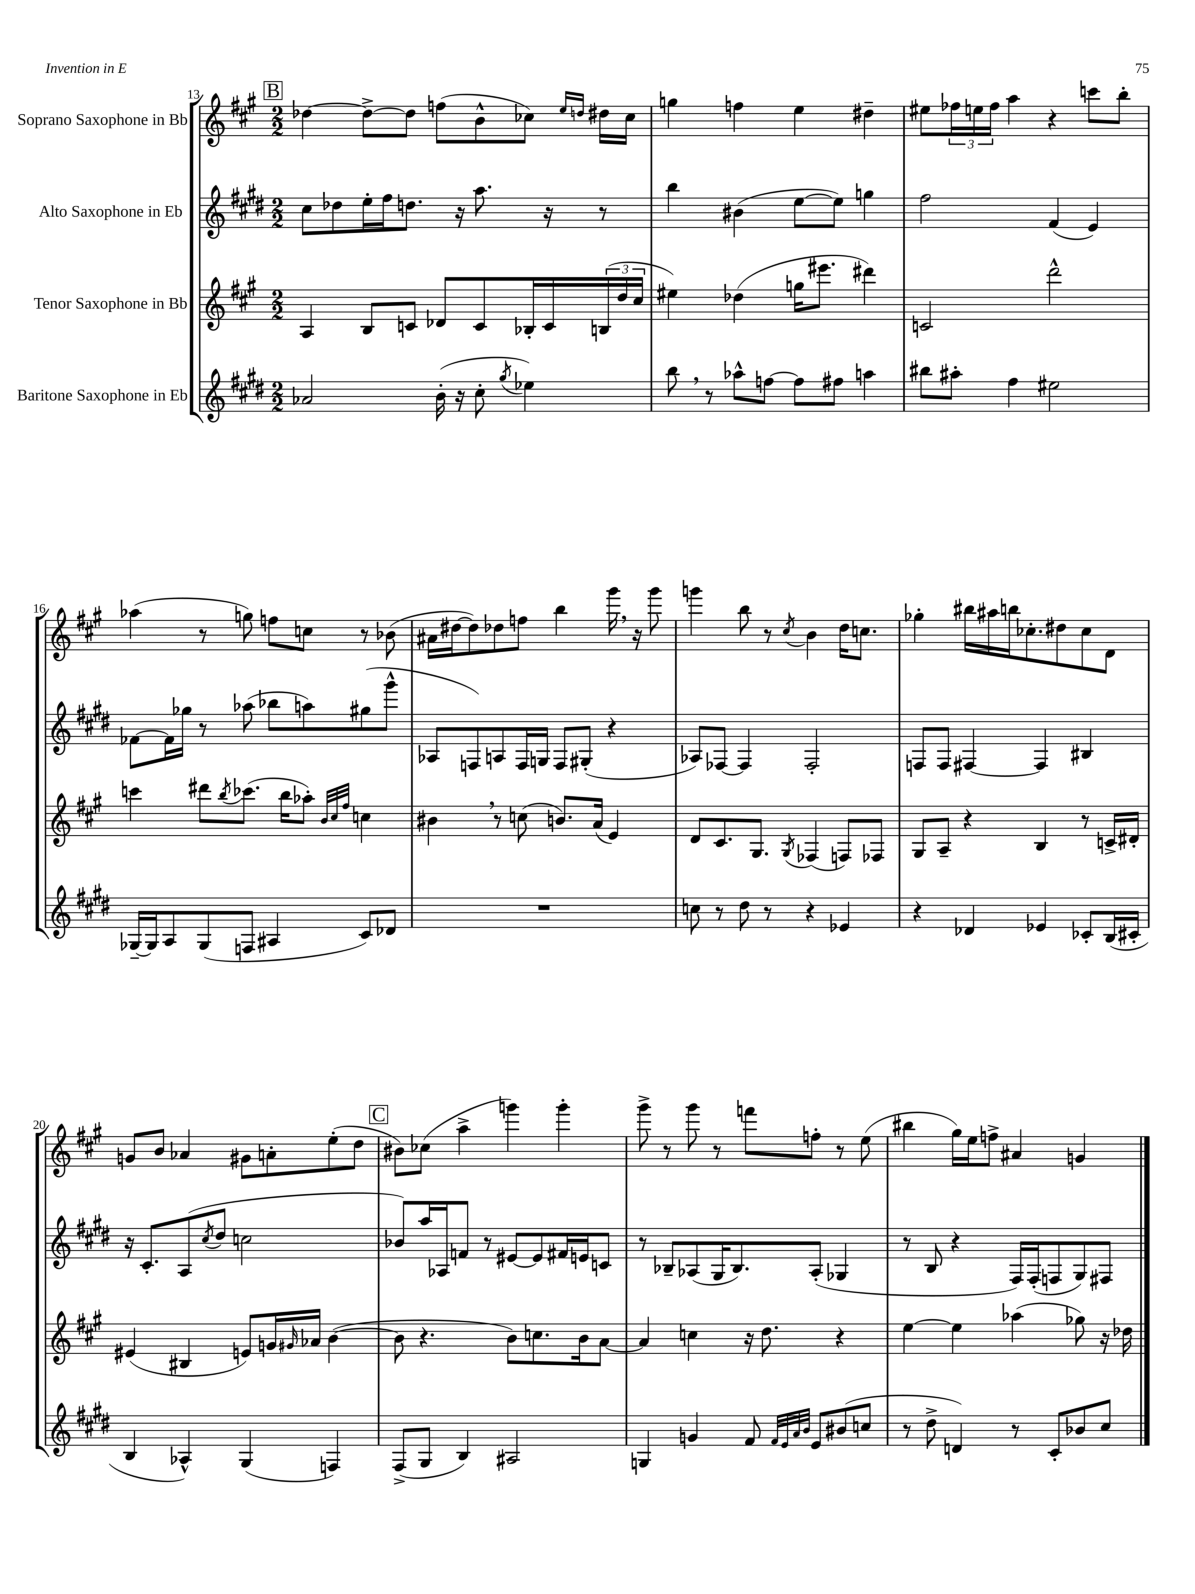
<<
\new StaffGroup <<
\new Staff = "s0" \with { instrumentName = "Soprano Saxophone in Bb" } {
    \clef treble \key a \major \numericTimeSignature \time 2/2
    \mark \markup { \box "B" } des''4~ des''8~-> des''8 f''8( b'8-^ ces''8) \grace { e''16 d''16 } dis''16 ces''16 |
    g''4 f''4 e''4 dis''4-- |
    eis''8 \tuplet 3/2 { fes''16 e''16 fes''16 } a''4 r4 c'''8 b''8-. |
    aes''4( r8 g''8) f''8 c''8 r8 bes'8( |
    ais'16 dis''16~ dis''8) des''8 f''8 b''4 gis'''16 \breathe r16 gis'''8 |
    g'''4 b''8 r8 \acciaccatura { cis''8 } b'4 d''16 c''8. |
    ges''4-. bis''16 ais''16 b''16 ces''8.-. dis''8 ces''8 d'8 |
    g'8 b'8 aes'4 gis'8 a'8-. e''8-.( d''8 |
    \mark \markup { \box "C" } bis'8) ces''8( a''4-> g'''4) g'''4-. |
    gis'''8-> r8 gis'''8 r8 f'''8 f''8-. r8 e''8( |
    bis''4 gis''16) e''16 f''8-> ais'4 g'4 \bar "|." |
}
\new Staff = "s1" \with { instrumentName = "Alto Saxophone in Eb" } {
    \clef treble \key e \major \numericTimeSignature \time 2/2
    \mark \markup { \box "B" } cis''8 des''8 e''16-. fis''16 d''8. r16 a''8. r16 r8 |
    b''4 bis'4( e''8~ e''8) g''4 |
    fis''2 fis'4( e'4) |
    fes'8~ fes'16 ges''16 r8 aes''8( bes''8 a''8) gis''8( gis'''8-^ |
    aes8 f8) a8 f16 g16 f8 gis8-.( r4 |
    aes8) fes8~ fes4 fes2-. |
    f8 f8 fis4~ fis4 bis4 |
    r16 cis'8.-. a8( \acciaccatura { cis''8 } dis''8 c''2 |
    \mark \markup { \box "C" } bes'8) a''16 aes16 f'8 r8 eis'8~ eis'8 fis'16 e'16 c'8 |
    r8 bes8-- aes8( gis16 bes8.) aes8-.( ges4 |
    r8 b8 r4 fis16) fis16-.( f8 gis8) fis8 \bar "|." |
}
\new Staff = "s2" \with { instrumentName = "Tenor Saxophone in Bb" } {
    \clef treble \key a \major \numericTimeSignature \time 2/2
    \mark \markup { \box "B" } a4 b8 c'8 des'8 c'8 bes16-. c'16 \tuplet 3/2 { b16( d''16 cis''16 } |
    eis''4) des''4( g''16 eis'''8. dis'''4) |
    c'2 d'''2-^ |
    c'''4 dis'''8 \acciaccatura { b''8 } ces'''8.( b''16 aes''8-.) \grace { b'32 cis''32 fis''32 } c''4 |
    bis'4 \breathe r8 c''8( b'8.) a'16( e'4) |
    d'8 cis'8. gis8. \acciaccatura { gis8 } fes4( f8) fes8 |
    gis8 a8-- r4 b4 r8 c'16-> dis'16-. |
    eis'4( bis4 e'8) g'16 \grace { gis'16 } aes'16 b'4~( |
    \mark \markup { \box "C" } b'8 r4. b'8) c''8. b'16 a'8~ |
    a'4 c''4 r16 d''8. r4 |
    e''4~ e''4 aes''4( ges''8) r16 des''16 \bar "|." |
}
\new Staff = "s3" \with { instrumentName = "Baritone Saxophone in Eb" } {
    \clef treble \key e \major \numericTimeSignature \time 2/2
    \mark \markup { \box "B" } aes'2 b'16-.( r16 cis''8-. \acciaccatura { gis''8 } ees''4) |
    b''8 \breathe r8 aes''8-^ f''8~ f''8 fis''8 a''4 |
    bis''8 ais''8-. fis''4 eis''2 |
    ges16~-- ges16 a8 ges8( f8 ais4 cis'8) des'8 |
    R1 |
    c''8 r8 dis''8 r8 r4 ees'4 |
    r4 des'4 ees'4 ces'8-. b16( cis'16-. |
    b4 aes4-^) gis4( f4) |
    \mark \markup { \box "C" } fis8->( gis8 b4) ais2 |
    g4 g'4 fis'8 \grace { fis'32 e'32 a'32 b'32 } e'8 bis'8( c''8 |
    r8 dis''8-> d'4) r8 cis'8-. bes'8 cis''8 \bar "|." |
}
>>
>>
\layout { \context { \Score currentBarNumber = #13 } }
